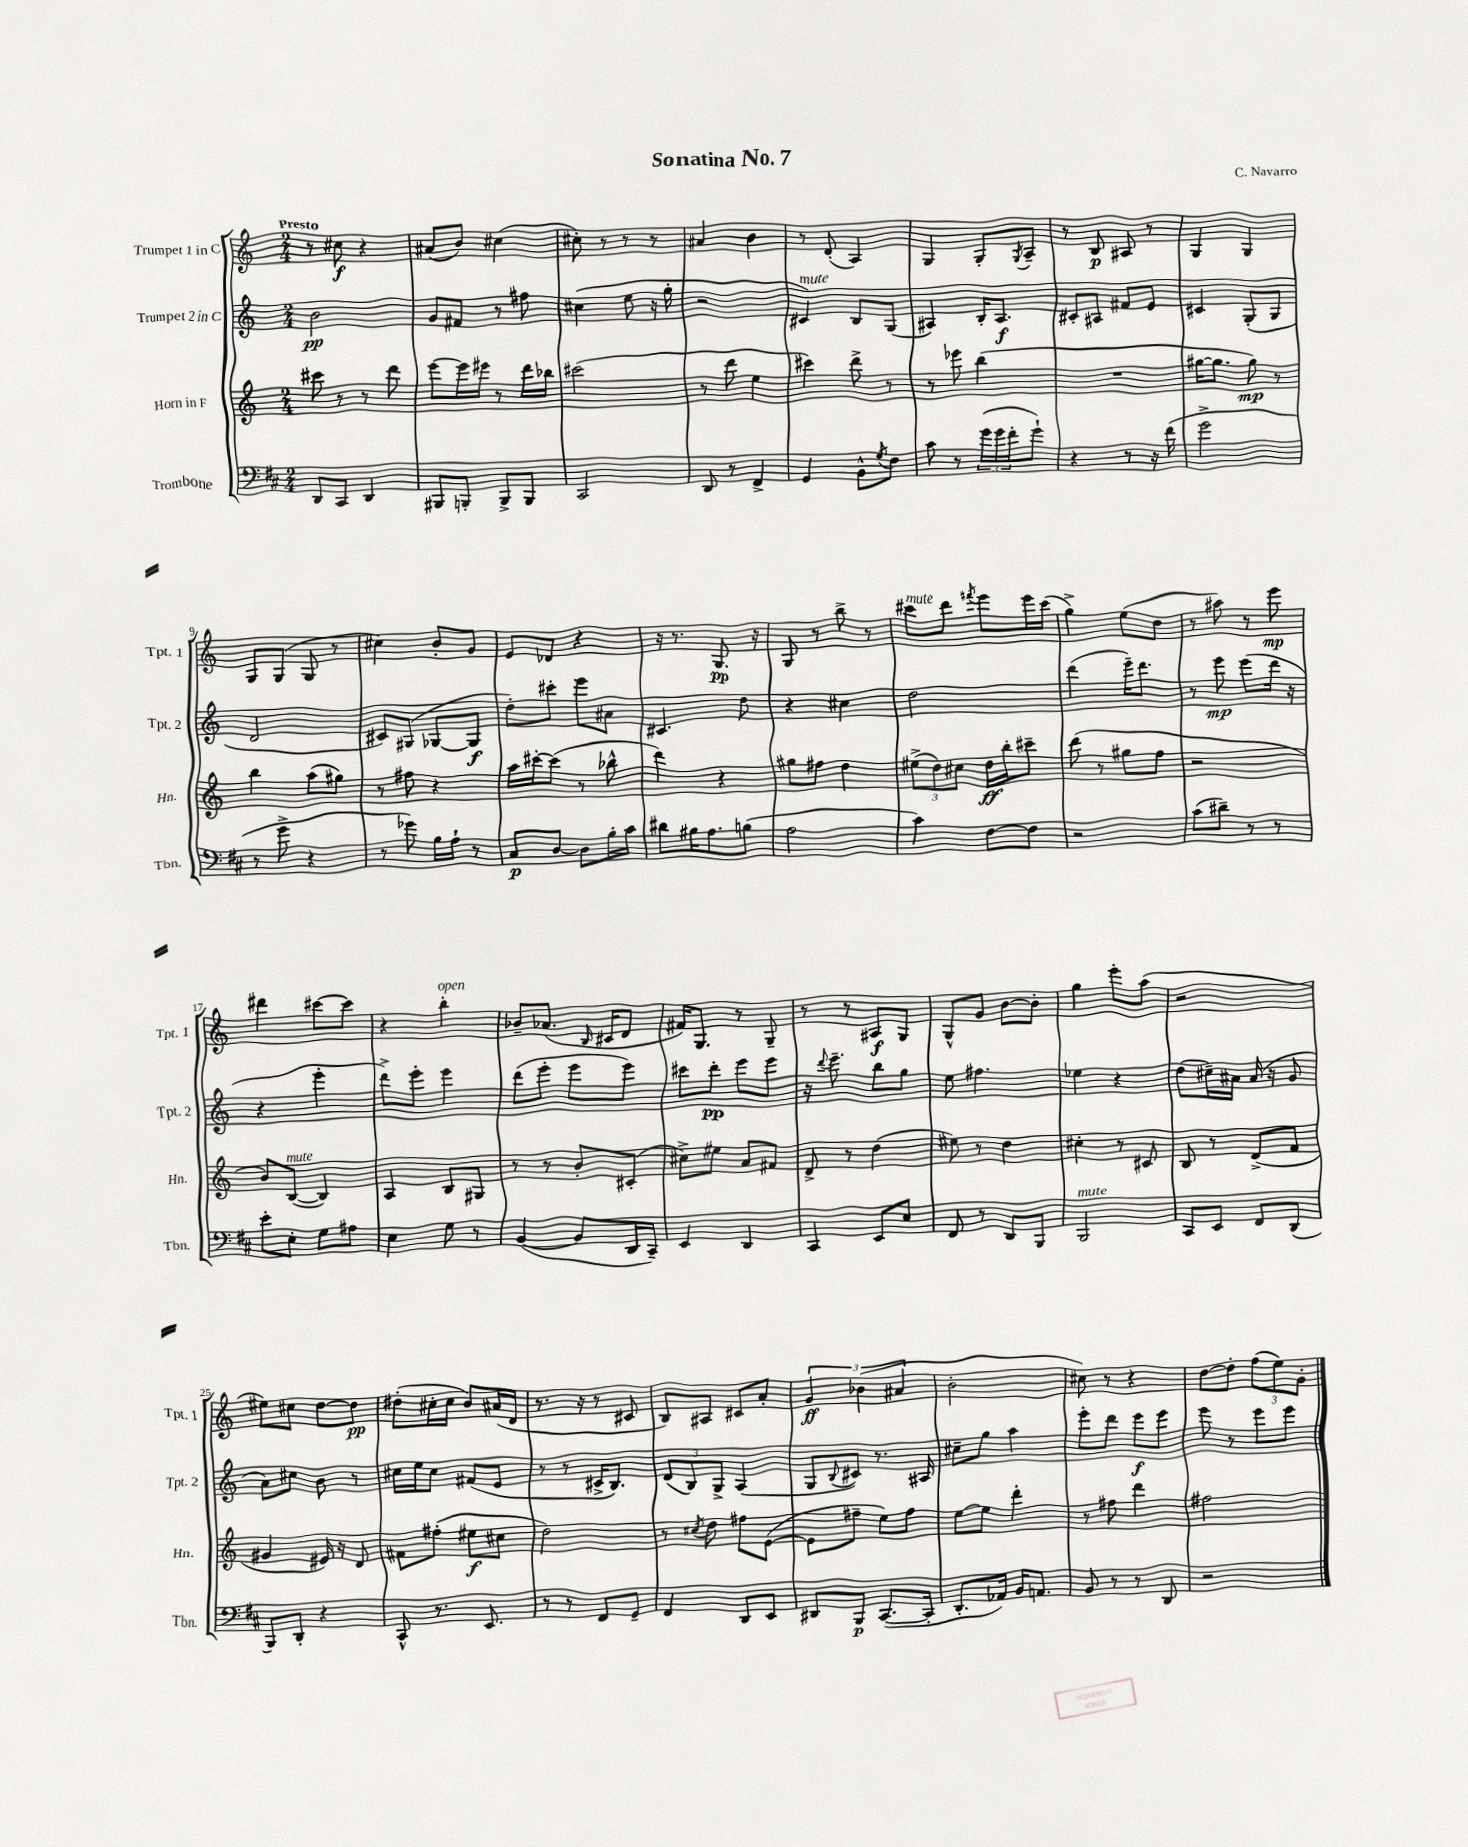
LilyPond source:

\header { title = "Sonatina No. 7" composer = "C. Navarro" }
<<
\new StaffGroup <<
\new Staff = "s0" \with { instrumentName = "Trumpet 1 in C" shortInstrumentName = "Tpt. 1" } {
    \clef treble \key c \major \numericTimeSignature \time 2/4 \tempo "Presto"
    r8 cis''8\f r4 |
    ais'8( b'8) cis''4( |
    cis''8-.) r8 r8 r8 |
    ais'4 b'4 |
    r8 d'8-.( a4) |
    g4 g8-. \acciaccatura { g8 } a8-- |
    r8 b8\p ais8 r8 |
    g4 g4 |
    g8 g8( g8 r8 |
    cis''4) b'8-. g'8 |
    e'8 des'8 r4 |
    r16 r8. g8.\pp r16 |
    g8 r8 b''8-> r8 |
    cis'''8^\markup { \italic "mute" } d'''8 \acciaccatura { fis'''8 } e'''8 e'''16 cis'''16( |
    g''4->) e''8( d''8 |
    r8 ais''8) r8 e'''8\mp |
    dis'''4 cis'''8~ cis'''8 |
    r4 b''4-.^\markup { \italic "open" } |
    bes'8-- aes'8.( \grace { b16 } cis'16 d'8 |
    fis'16) g8. r8 g8-- |
    r8 r8 ais8\f g8 |
    g8-^ g'8 b'8~ b'8-. |
    g''4 e'''8-. a''8( |
    r2 |
    eis''8) cis''8 d''8~ d''8\pp |
    dis''8-.( cis''16-. cis''16 b'8) ais'16( d'16 |
    r8. r16 r8 cis'8 |
    b8) ais8 cis'8 a'8-. |
    \tuplet 3/2 { g'4\ff bes'4( ais'4 } |
    b'2-. |
    cis''8) r8 r4 |
    d''8~ d''8-. \tuplet 3/2 { f''8( e''8) g'8-. } \bar "|." |
}
\new Staff = "s1" \with { instrumentName = "Trumpet 2 in C" shortInstrumentName = "Tpt. 2" } {
    \clef treble \key c \major \numericTimeSignature \time 2/4
    b'2\pp |
    g'8 fis'8 r8 fis''8 |
    cis''4( e''8 r16 g''16-. |
    r2 |
    cis'4^\markup { \italic "mute" }) b8 g8( |
    ais4) b16-. ais8.\f |
    cis'8-. ais8 fis'8 e'8 |
    cis'4 g8-.( g8 |
    d'2 |
    cis'8) gis8( ges8~ ges8\f |
    d''8-.) cis'''8-. e'''8 ais'8 |
    cis'4. d''8 |
    r4 cis''4 |
    d''2 |
    d'''4( e'''16--) d'''8. |
    r8 e'''8\mp e'''8( d'''16 r16 |
    r4 e'''4-. |
    d'''8->) e'''8-. e'''4 |
    d'''8( e'''8-. e'''8 e'''8) |
    cis'''8 d'''8-.\pp e'''8 e'''8 |
    r16 \appoggiatura { d'''8 } e'''8.-- b''8 g''8 |
    e''8 fis''4. |
    ees''4 r4 |
    d''8( cis''16--) ais'16 ais'16( r16 g'8 |
    a'8) cis''8 b'8 r8 |
    cis''16 e''16 cis''8 fis'8( e'8 |
    r8 r8 cis'16-> b8.) |
    \tuplet 3/2 { d'8( b8) g8-> } a4( |
    g8 \appoggiatura { b8 } cis'8) r8. ais16 |
    cis''8-- g''8 a''4 |
    e'''8-. d'''8 e'''8\f e'''8 |
    e'''8 r8 e'''8 e'''8 \bar "|." |
}
\new Staff = "s2" \with { instrumentName = "Horn in F" shortInstrumentName = "Hn." } {
    \clef treble \key c \major \numericTimeSignature \time 2/4
    cis'''8 r8 r8 d'''8 |
    e'''8~ e'''16 eis'''16 r8 d'''16 bes''16 |
    cis'''2( |
    r8 d'''8 e''4 |
    cis'''4) d'''8-> r8 |
    r8 ees'''8 b''4( |
    R2 |
    gis''16~ gis''8. gis''8\mp) r8 |
    b''4 a''8( gis''8) |
    r8 fis''8 r4 |
    a''16 cis'''16~-. cis'''8( r8 bes''8-^ |
    d'''4) r4 |
    gis''8 fis''8 d''4 |
    \tuplet 3/2 { eis''8->( d''8) cis''8 } d''16\ff b''16-. cis'''8-- |
    d'''8( r8 gis''8 f''8 |
    r2 |
    b'8) b8~^\markup { \italic "mute" }( b4) |
    a4 b8 gis8 |
    r8 r8 b'8-. cis'8-.( |
    cis''8->) eis''8 a'8 fis'8 |
    d'8-> r8 d''4( |
    eis''8) r8 d''4 |
    cis''4-. r8 cis'8 |
    b8 r8 d'8->( f'8 |
    gis'4 eis'16) r16 d'8 |
    fis'8 fis''8-.( eis''8\f cis''8 |
    d''2) |
    r8 \acciaccatura { cis''8 } d''8 fis''8 e'8~( |
    e'8 fis''8-- e''8) fis''8 |
    e''8~ e''8 d'''4-. |
    r8 fis''8 d'''4 |
    fis''2 \bar "|." |
}
\new Staff = "s3" \with { instrumentName = "Trombone" shortInstrumentName = "Tbn." } {
    \clef bass \key d \major \numericTimeSignature \time 2/4
    d,8 cis,8 d,4 |
    bis,,8 b,,8-. b,,8-> b,,8 |
    cis,2 |
    d,8 r8 fis,4-> |
    g,4 b,8-^ \acciaccatura { g8 } fis8 |
    cis'8 r8 \tuplet 3/2 { g'16( g'16 fis'16-. } g'8-!) |
    r4 r8 r16 fis'16( |
    g'2-> |
    r8 g'8-> r4 |
    r8 ges'8) b16 a16-! r8 |
    cis8\p d8~ d8 b16-. cis'16 |
    dis'8 bis16 a8. b8( |
    a2 |
    cis'4) fis8~ fis8 |
    r2 |
    cis'8( dis'8--) r8 r8 |
    e'8-. e8-. g8 ais8 |
    e4 g8 r8 |
    b,4~( b,8 d,16 cis,16--) |
    e,4 d,4 |
    cis,4 e,8 e8 |
    fis,8 r8 d,8 b,,8 |
    b,,2^\markup { \italic "mute" } |
    cis,8 e,8 fis,8 d,8( |
    b,,8) d,8-. r4 |
    cis,8-^ r8. e,8. |
    r8 r8 fis,8 g,8-- |
    fis,4 d,8 e,8 |
    dis,8 b,,8\p cis,8.~( cis,16-. |
    d,8.-. aes,16) b,16 a,8. |
    b,8 r8 r8 d,8 |
    r2 \bar "|." |
}
>>
>>
